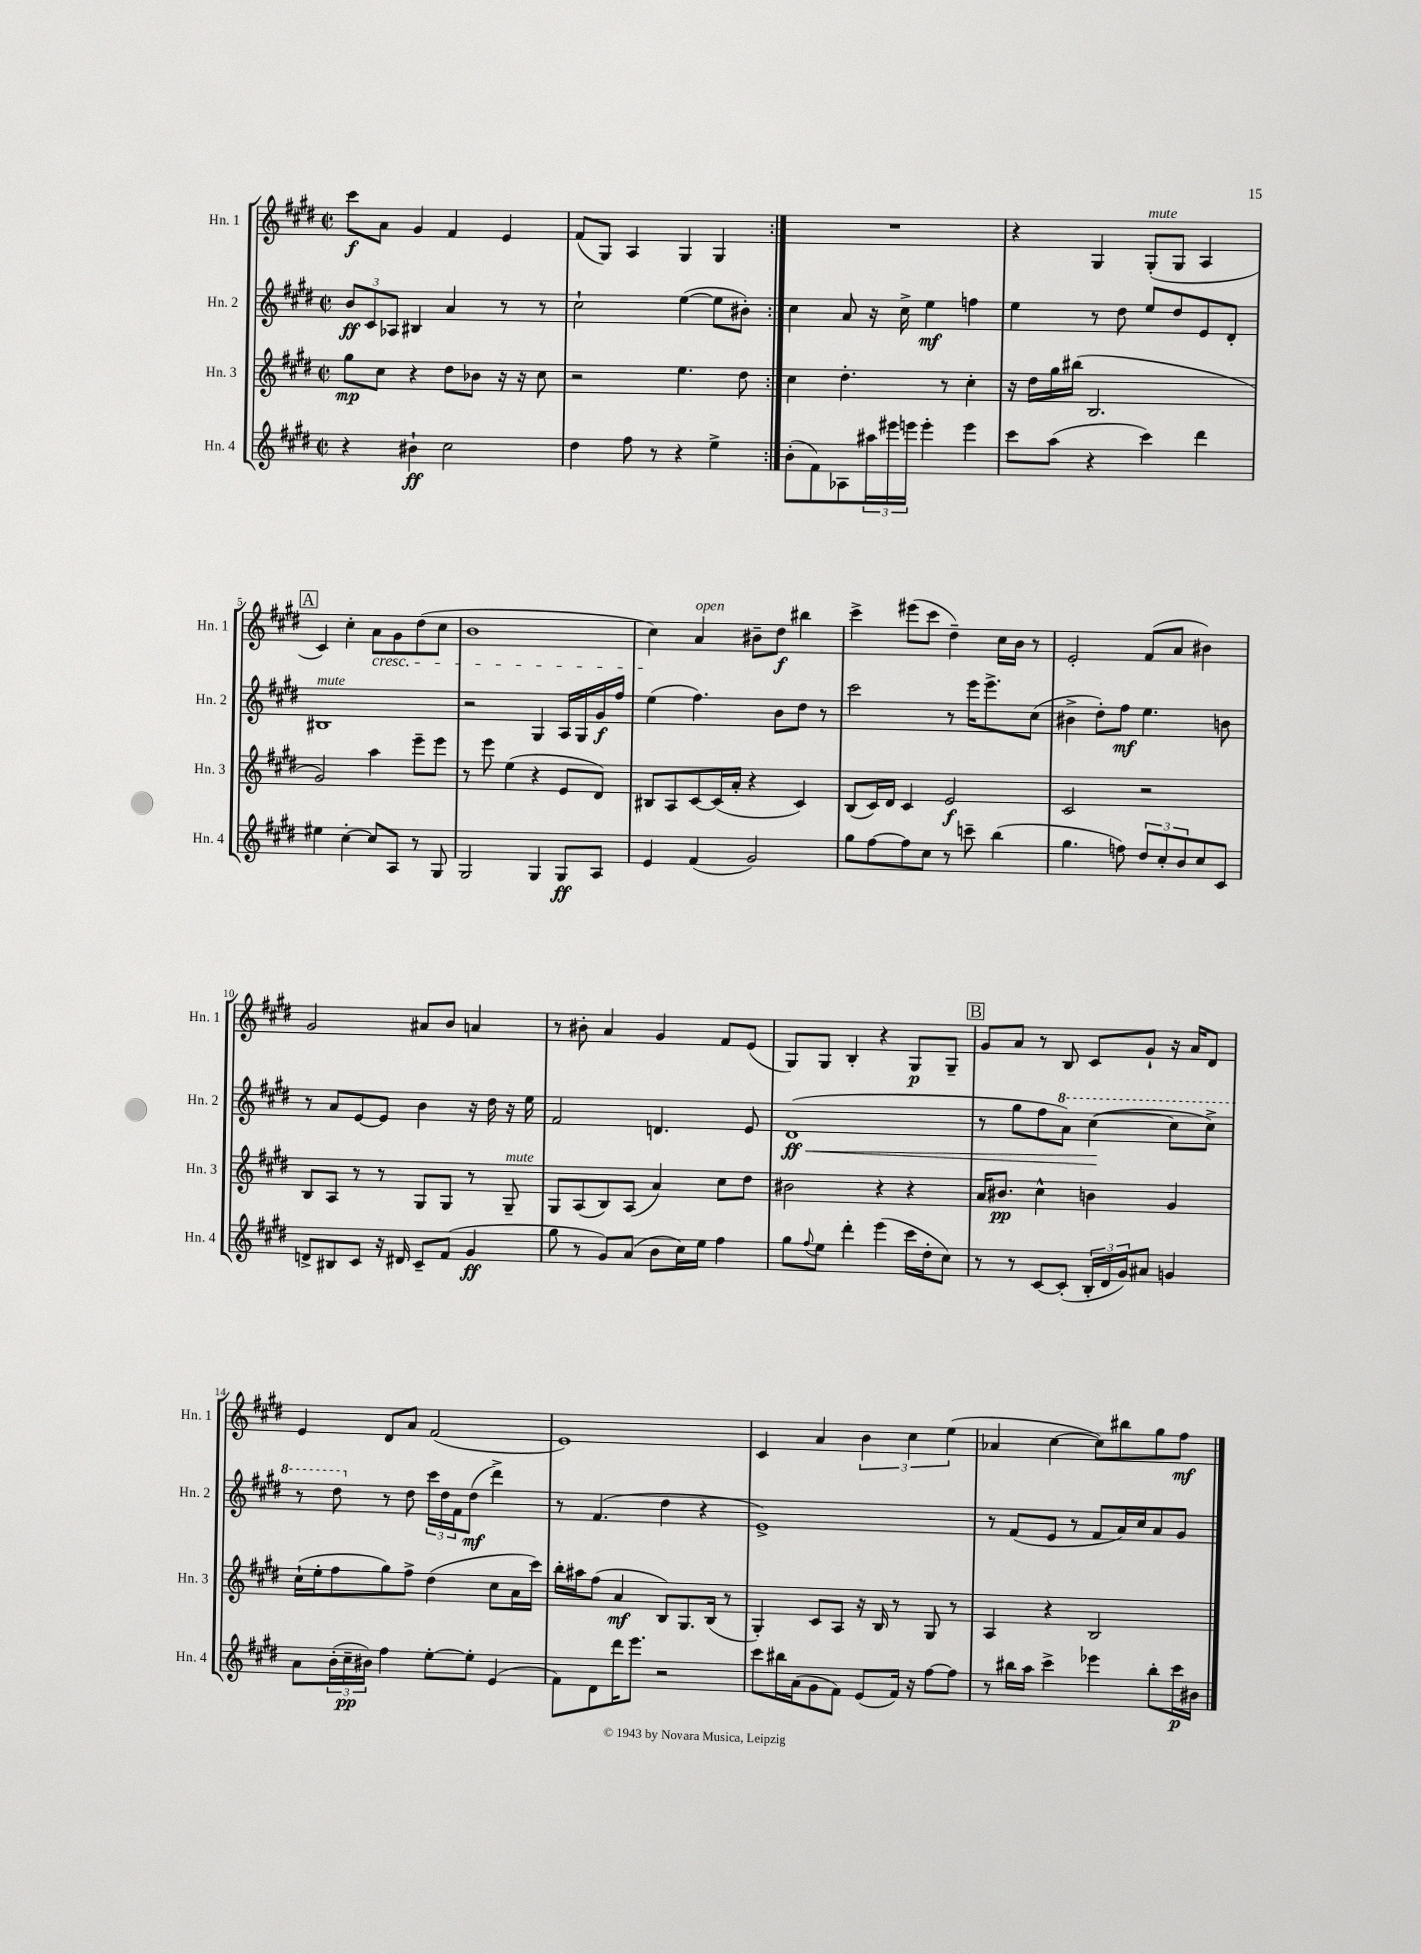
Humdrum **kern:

**kern	**kern	**kern	**kern
*staff4	*staff3	*staff2	*staff1
*clefG2	*clefG2	*clefG2	*clefG2
*k[f#c#g#d#]	*k[f#c#g#d#]	*k[f#c#g#d#]	*k[f#c#g#d#]
*M2/2	*M2/2	*M2/2	*M2/2
*met(c|)	*met(c|)	*met(c|)	*met(c|)
4r	8gg#	12b	8ccc#
.	.	12c#	.
.	8cc#	.	8a
.	.	12A-	.
4b#`	4r	4B#	4g#
2cc#	8dd#	4a	4f#
.	8b-	.	.
.	16r	8r	4e
.	16r	.	.
.	8cc#	8r	.
=	=	=	=
4dd#	2r	2cc#`	(8f#
.	.	.	8G#)
8ff#	.	.	4A
8r	.	.	.
4r	4.ee	([4ee	4G#
4ee^	.	8ee]	4G#
.	8dd#	8b#')	.
=:|!	=:|!	=:|!	=:|!
(8b'	4cc#	4cc#	1r
8f#)	.	.	.
8A-	4.dd#'	8a	.
24aa#	.	16r	.
24eee#	.	.	.
.	.	16cc#^	.
24eee	.	.	.
4eee'	.	4ee	.
.	8r	.	.
4eee	4cc#'	4ff	.
=	=	=	=
8ccc#	16r	4ee	4r
.	16dd#	.	.
(8aa	16gg#	.	.
.	(16bb#	.	.
4r	2.B	8r	4G#
.	.	8dd#	.
4ccc#)	.	8ee	(8G#'
.	.	8dd#	8G#
4ddd#	.	8e	4A
.	.	8d#'	.
=	=	=	=
4ee#	2g#)	1B#	4c#)
[4cc#'	.	.	4cc#'
8cc#]	4aa	.	8a
8A	.	.	8g#
8r	8eee~	.	(8dd#
8G#	8eee	.	8cc#
=	=	=	=
2G#	8r	2r	1b
.	8eee	.	.
.	(4ee	.	.
4G#	4r	4G#	.
8G#	8e	16A	.
.	.	16G#	.
8A	8d#)	16g#	.
.	.	16ff#	.
=	=	=	=
4e	8B#	(4ee	4cc#)
.	8A	.	.
(4f#	[8c#	4.ff#)	4a
.	(16c#]	.	.
.	16a'	.	.
2g#)	4r	.	8b#~
.	.	8b	8dd#
.	4c#)	8dd#	4bb#
.	.	8r	.
=	=	=	=
8gg#	(8B	2ccc#	4ccc#^
[8ff#	16c#)	.	.
.	16d#	.	.
8ff#]	4c#	.	(8eee#
8cc#	.	.	8ccc#
8r	2e	8r	4dd#~)
8ccc~	.	16eee	.
.	.	8.eee^	.
(4bb	.	.	16cc#
.	.	.	16b
.	.	(8cc#	8r
=	=	=	=
4.gg#	2c#	4b#^	2e'
.	.	8dd#')	.
8ff)	.	8ff#	.
12dd#	2r	4.ee	(8f#
12cc#'	.	.	.
.	.	.	8a
12b	.	.	.
8cc#	.	.	4b#)
8c#	.	8b	.
=	=	=	=
8d^	8B	8r	2g#
8B#	8A	8a	.
8c#	8r	[8e	.
16r	8r	8e]	.
16d#	.	.	.
8c#~	8G#	4b	8a#
(8f#	8G#	.	8b
4g#	8r	16r	4a
.	.	16dd#	.
.	8G#~	16r	.
.	.	16ee	.
=	=	=	=
8gg#	8G#	2f#	8r
8r	(8A	.	8b#'
8g#)	8B)	.	4a
(8a	(8A	.	.
8b	4a)	4.d	4g#
16cc#)	.	.	.
16ee	.	.	.
4ff#	8cc#	.	8f#
.	8dd#	8e	(8e
=	=	=	=
8gg#	2b#	(1d#	8G#)
8qqff#	.	.	.
8ee	.	.	8G#
4ddd#'	.	.	4B'
(4eee	4r	.	4r
16ccc#	4r	.	8G#
16dd#'	.	.	.
8cc#)	.	.	8G#~
=	=	=	=
8r	16a	8r	8g#
.	8.b#	.	.
8r	.	8gg#	8a
[8c#	4cc#^^	8ff#	8r
(8c#']	.	8aa)	8B
24B'	4b	([4ccc#	8c#
24d#	.	.	.
24g#)	.	.	.
8a#	.	.	8g#`
4g	4g#	8ccc#]	16r
.	.	.	16a
.	.	8ccc#^)	8d#
=	=	=	=
8a	(16cc#`	8r	4e
.	16ee'	.	.
(24b'	8ff#	8ddd#	.
24cc#~	.	.	.
24b#)	.	.	.
4ff#	8gg#)	8r	8d#
.	8ff#^	8dd#	8a
[8ee'	(4dd#	24ccc#	(2f#
.	.	24dd#	.
.	.	24f#	.
8ee']	.	(8dd#	.
(4e	8cc#	4ddd#^)	.
.	16a	.	.
.	16ccc#)	.	.
=	=	=	=
8f#)	16bb'	8r	1e)
.	16aa#	.	.
8d#	(8ff#	(4.f#	.
16ddd#	4a	.	.
8.eee	.	.	.
2r	8B)	4dd#	.
.	8.G#	.	.
.	.	4r	.
.	(16B	.	.
.	8r	.	.
=	=	=	=
8ccc#	4G#')	1e^)	4c#
16bb#	.	.	.
(16a	.	.	.
8g#	8c#	.	4a
8f#)	8A	.	.
(8e	16r	.	6b
.	16B	.	.
16f#)	8r	.	.
.	.	.	6cc#
16r	.	.	.
[8ff#	8G#	.	.
.	.	.	(6ee
8ff#]	8r	.	.
=	=	=	=
8r	4A	8r	4a-
16bb#	.	(8f#	.
16aa	.	.	.
4ccc#^	4r	8e	[4cc#
.	.	8r	.
4eee-	2B	8f#	8cc#])
.	.	16a)	8bb#
.	.	16cc#	.
8bb#'	.	8a	8gg#
16ccc#	.	8g#	8ff#
16b#	.	.	.
==	==	==	==
*-	*-	*-	*-
